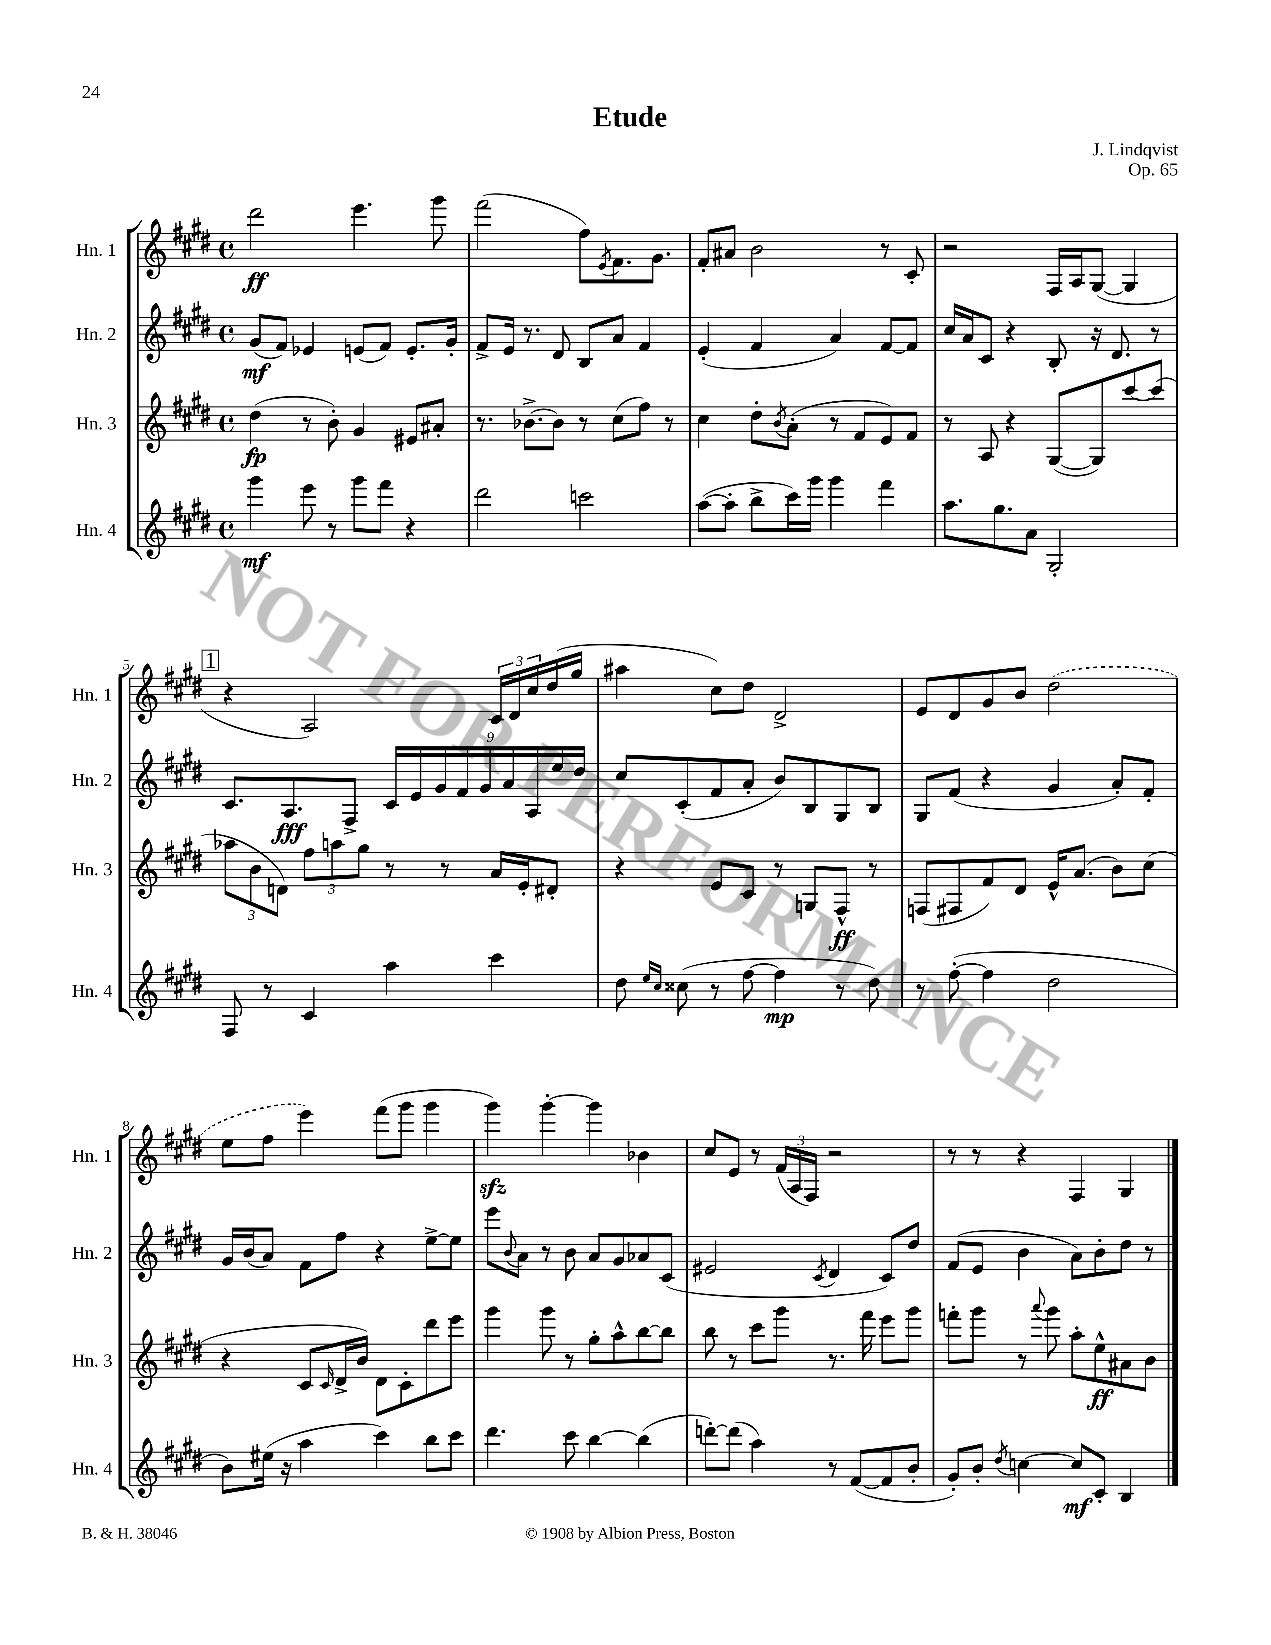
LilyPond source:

\header { title = "Etude" composer = "J. Lindqvist" opus = "Op. 65" }
<<
\new StaffGroup <<
\new Staff = "s0" \with { instrumentName = "Hn. 1" shortInstrumentName = "Hn. 1" } {
    \clef treble \key e \major \defaultTimeSignature \time 4/4
    dis'''2\ff e'''4. gis'''8 |
    fis'''2( fis''8) \acciaccatura { e'8 } fis'8. gis'8. |
    fis'8-. ais'8 b'2 r8 cis'8-. |
    r2 fis16 a16 gis8~( gis4 |
    \mark \markup { \box "1" } r4 a2) \tuplet 3/2 { cis'16 dis'16 cis''16 } dis''16( gis''16 |
    ais''4 cis''8) dis''8 dis'2-> |
    e'8 dis'8 gis'8 b'8 \once \slurDashed dis''2( |
    e''8 fis''8 e'''4) fis'''8( gis'''8 gis'''4 |
    gis'''4\sfz) gis'''4~-. gis'''4 bes'4 |
    cis''8 e'8 r8 \tuplet 3/2 { fis'16( a16 fis16) } r2 |
    r8 r8 r4 fis4 gis4 \bar "|." |
}
\new Staff = "s1" \with { instrumentName = "Hn. 2" shortInstrumentName = "Hn. 2" } {
    \clef treble \key e \major \defaultTimeSignature \time 4/4
    gis'8\mf( fis'8) ees'4 e'8( fis'8) e'8.-. gis'16-. |
    fis'8-> e'16 r8. dis'8 b8 a'8 fis'4 |
    e'4-.( fis'4 a'4) fis'8~ fis'8 |
    cis''16 a'16 cis'8 r4 b8-. r16 dis'8. r8 |
    \mark \markup { \box "1" } cis'8. a8.\fff fis8-> \tuplet 9/8 { cis'16 e'16 gis'16 fis'16 gis'16 a'16 a16 e''16 dis''16 } |
    cis''8 cis'8-.( fis'8 a'8-. b'8) b8 gis8 b8 |
    gis8 fis'8( r4 gis'4 a'8-.) fis'8-. |
    gis'16 b'16( a'8) fis'8 fis''8 r4 e''8~-> e''8 |
    e'''8 \appoggiatura { b'8 } a'8 r8 b'8 a'8 gis'8 aes'8 cis'8( |
    eis'2 \acciaccatura { cis'8 } dis'4 cis'8) dis''8 |
    fis'8( e'8 b'4 a'8) b'8-. dis''8 r8 \bar "|." |
}
\new Staff = "s2" \with { instrumentName = "Hn. 3" shortInstrumentName = "Hn. 3" } {
    \clef treble \key e \major \defaultTimeSignature \time 4/4
    dis''4\fp( r8 b'8-.) gis'4 eis'8 ais'8-. |
    r8. bes'8.~-> bes'8 r8 cis''8( fis''8) r8 |
    cis''4 dis''8-. \acciaccatura { b'8 } a'8-.( r8 fis'8 e'8) fis'8 |
    r8 a8 r4 gis8~( gis8) cis'''8~ cis'''8( |
    \mark \markup { \box "1" } \tuplet 3/2 { aes''8 b'8 d'8) } \tuplet 3/2 { fis''8 a''8 gis''8 } r8 r8 a'16 e'16-. dis'8-. |
    r4 e'8 cis'8 r8 g8 fis8-^\ff r8 |
    f8( fis8 fis'8) dis'8 e'16-^ a'8.( b'8) cis''8( |
    r4 cis'8 \grace { cis'16 } dis'16-> b'16) dis'8 cis'8-. dis'''8 e'''8 |
    gis'''4 gis'''8 r8 gis''8-. a''8-^ b''8~ b''8 |
    b''8 r8 cis'''8 gis'''8 r8. fis'''16 e'''8 gis'''8 |
    f'''8-. gis'''8 r8 \appoggiatura { a'''8 } gis'''8 a''8-. e''8-^\ff ais'8 b'8 \bar "|." |
}
\new Staff = "s3" \with { instrumentName = "Hn. 4" shortInstrumentName = "Hn. 4" } {
    \clef treble \key e \major \defaultTimeSignature \time 4/4
    gis'''4\mf e'''8 r8 gis'''8 fis'''8 r4 |
    dis'''2 c'''2 |
    a''8~( a''8-. b''8-> cis'''16) gis'''16 gis'''4 fis'''4 |
    a''8. gis''8. a'8 gis2-. |
    \mark \markup { \box "1" } fis8 r8 cis'4 a''4 cis'''4 |
    dis''8 \grace { e''16 cis''16 } cisis''8( r8 fis''8~ fis''4\mp r8 dis''8) |
    r8 fis''8~-.( fis''4 dis''2 |
    b'8) eis''16( r16 a''4 cis'''4) b''8 cis'''8 |
    dis'''4. cis'''8 b''4~ b''4( |
    d'''8~-.) d'''8( a''4) r8 fis'8~( fis'8 b'8-. |
    gis'8-.) b'8-. \acciaccatura { dis''8 } c''4~ c''8\mf cis'8-. b4 \bar "|." |
}
>>
>>
